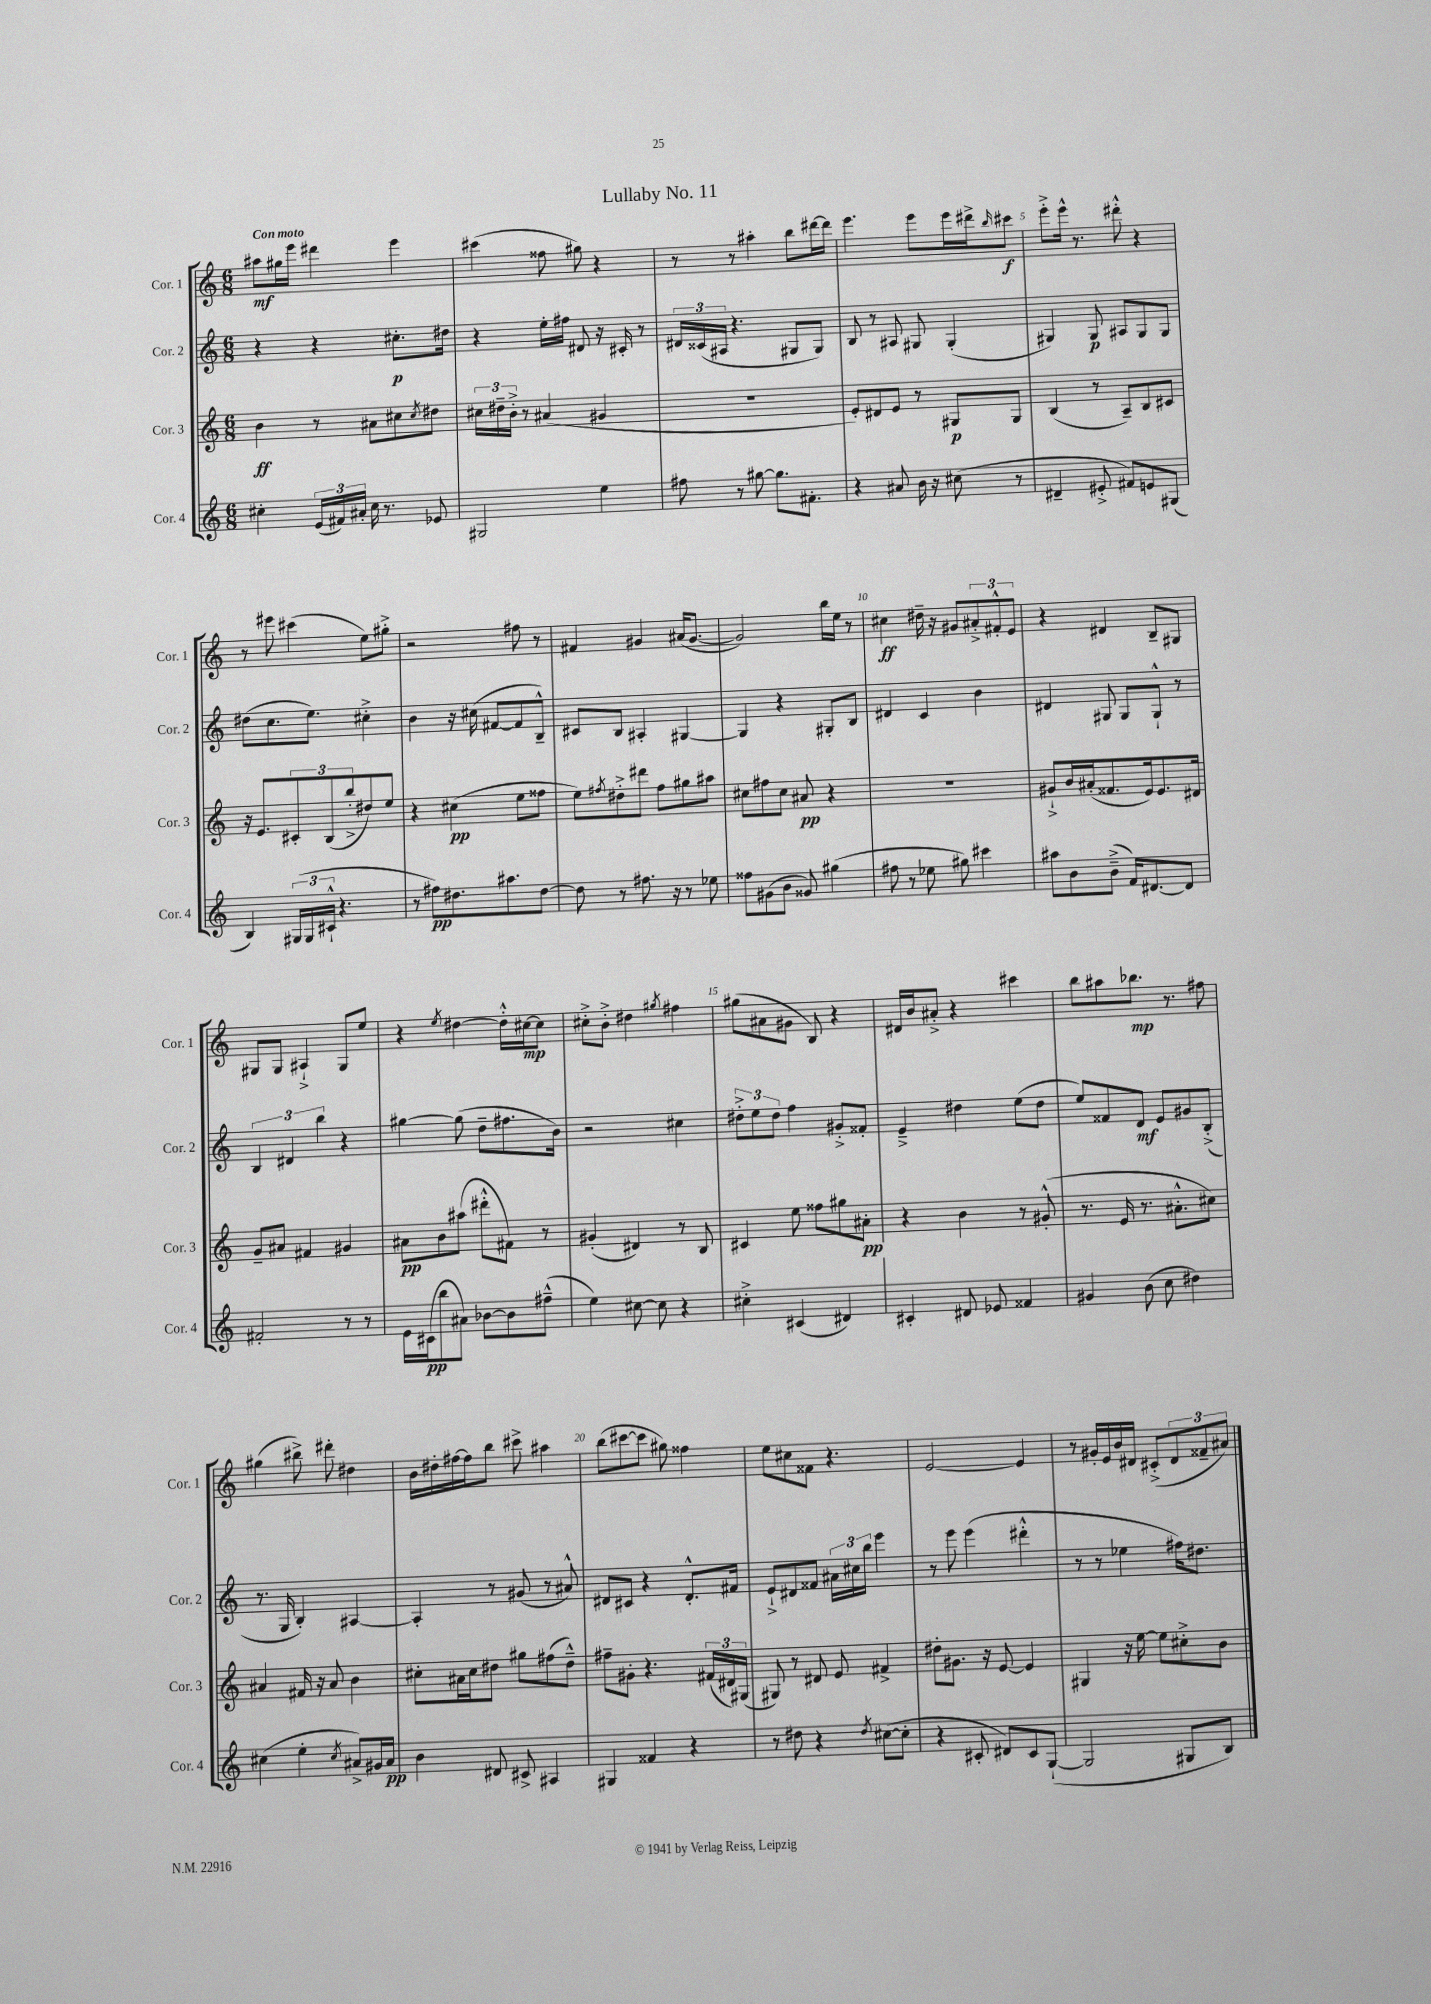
\header { title = "Lullaby No. 11" }
<<
\new StaffGroup <<
\new Staff = "s0" \with { instrumentName = "Cor. 1" shortInstrumentName = "Cor. 1" } {
    \clef treble \key c \major \numericTimeSignature \time 6/8 \tempo "Con moto"
    ais''8\mf gis''16 e'''16 dis'''4 e'''4 |
    cis'''4( fisis''8 gis''8) r4 |
    r8 r8 ais''4-. b''8 dis'''16~ dis'''16 |
    e'''4. e'''8 e'''16 dis'''16-> \grace { b''16 } cis'''8\f |
    e'''8-.-> e'''16-^ r8. dis'''8-.-^ r4 |
    r8 eis'''8 cis'''4( e''8) gis''8-.-> |
    r2 fis''8 r8 |
    fis'4 gis'4 ais'16( gis'8.~ |
    gis'2) b''16 e''16 r8 |
    cis''4\ff dis''16-- r16 gis'8 \tuplet 3/2 { ais'8-.-> fis'8-.-^ e'8 } |
    r4 dis'4 b8-- gis8 |
    gis8 gis8 ais4-!-> gis8 e''8 |
    r4 \acciaccatura { e''8 } dis''4~ dis''16-.-^ cis''16~\mp cis''8 |
    cis''8-.-> b'8-.-> dis''4 \acciaccatura { gis''8 } fis''4 |
    gis''8( ais'8 gis'8 b8) r4 |
    dis'16 b'16 ais'8-.-> r4 cis'''4 |
    b''8 ais''8 bes''8.\mp r8. fis''8 |
    gis''4( bis''8->) dis'''8-. dis''4 |
    b'16 dis''16-. fis''16~ fis''16 b''8 cis'''8-> ais''4 |
    b''8( cis'''8~ cis'''8 gis''8) fisis''4 |
    e''8 cis''8 fisis'8 r4. |
    e'2~ e'4 |
    r8 gis'16-. e'16 b'16 dis'16 cis'8-.->( \tuplet 3/2 { dis'8 fisis'8-- ais'8) } \bar "|." |
}
\new Staff = "s1" \with { instrumentName = "Cor. 2" shortInstrumentName = "Cor. 2" } {
    \clef treble \key c \major \numericTimeSignature \time 6/8
    r4 r4 cis''8.-.\p dis''16 |
    r4 e''16-. fis''16 dis'8 r16 cis'16-. r8 |
    \tuplet 3/2 { dis'16 cisis'16( ais16 } r4. gis8 gis8) |
    b8 r8 ais8 gis8 gis4-.( |
    gis4) gis8\p ais8 gis8 gis8 |
    dis''8( c''8. e''8.) cis''4-.-> |
    b'4 r16 cis''16( fis'8~ fis'8 b8---^) |
    cis'8 b8 ais4-. gis4~ |
    gis4 r4 gis8-. b8 |
    dis'4 c'4 b'4 |
    dis'4 gis8 gis8 gis8-!-^ r8 |
    \tuplet 3/2 { b4 dis'4 b''4 } r4 |
    gis''4~ gis''8( d''8-- fis''8. b'16) |
    r2 cis''4 |
    \tuplet 3/2 { dis''8-.-> e''8 dis''8 } f''4 gis'8-.-> fisis'8-. |
    e'4---> dis''4 e''8( dis''8 |
    e''8) fisis'8 d'8\mf e'8 gis'8 b8-.->( |
    r8. g16 b4-.) ais4~ |
    ais4-. r8 gis'8( r8 ais'8-^) |
    dis'8 cis'8 r4 dis'8.-.-^ fis'16 |
    e'8-!-> dis'8 fisis'8 \tuplet 3/2 { ais'16 cis''16 b''16 } e'''4 |
    r8 e'''8 e'''4( dis'''4-.-^ |
    r8 r8 ees''4 fis''16) dis''8. \bar "|." |
}
\new Staff = "s2" \with { instrumentName = "Cor. 3" shortInstrumentName = "Cor. 3" } {
    \clef treble \key c \major \numericTimeSignature \time 6/8
    b'4\ff r8 ais'8 cis''8 \acciaccatura { cis''8 } dis''8 |
    \tuplet 3/2 { cis''16 dis''16-- b'16-.-> } r8 ais'4( gis'4 |
    R2. |
    e'8-.) dis'8 e'8 r8 gis8\p gis8 |
    b4( r8 a8--) b8 cis'8 |
    r16 e'8. \tuplet 3/2 { cis'8-. b8( b''8-.-> } dis''8) e''8 |
    r4 cis''4\pp( e''8 fisis''8 |
    e''8) \acciaccatura { fis''8 } dis''8-.-> dis'''8 fis''8 gis''8 ais''8 |
    cis''8 fis''8 cis''8 ais'8\pp r4 |
    R2. |
    gis'8-!-> b'16 ais'16-.( fisis'8. e'16) e'8. dis'16 |
    g'8-- ais'8 fis'4 gis'4 |
    ais'8\pp b'8 ais''8( dis'''8-.-^ fis'8) r8 |
    gis'4-.( dis'4) r8 b8 |
    cis'4 e''8 fisis''8 gis''8 ais'8-.\pp |
    r4 b'4 r8 gis'8-.-^( |
    r8. e'16 r8. ais'8.-.-^ cis''8) |
    ais'4 fis'16 r16 ais'8 b'4 |
    cis''8-. ais'16 cis''16 dis''8 gis''8 fis''8( dis''8---^) |
    fis''8-- gis'8-. r4. \tuplet 3/2 { fis'16( dis'16) gis16( } |
    gis8) r8 dis'8 e'8 fis'4-> |
    dis''8-. gis'8. r16 e'8~ e'4 |
    gis4 r16 e''16~ e''8 cis''8-.-> b'8 \bar "|." |
}
\new Staff = "s3" \with { instrumentName = "Cor. 4" shortInstrumentName = "Cor. 4" } {
    \clef treble \key c \major \numericTimeSignature \time 6/8
    cis''4-. \tuplet 3/2 { e'16( fis'16) ais'16-. } cis''16 r8. ees'8 |
    gis2 e''4 |
    fis''8 r8 gis''8~ gis''8. fis'8.-. |
    r4 ais'8 b'16 r16 cis''8( r8 |
    dis'4-- eis'8-.-> fis'8) e'8 gis8( |
    b4) \tuplet 3/2 { gis16( gis16 cis'16-!-^ } r4. |
    r8 fis''8\pp) dis''8. ais''8. dis''8~ |
    dis''8 r8 fis''8. r16 r8 ees''8 |
    fisis''8 gis'8( b'8 gisis'8) gis''4( |
    fis''8 r8 ees''8 gis''8) cis'''4 |
    ais''8 b'8 b'8--->( f'16) dis'8.~ dis'8 |
    fis'2-. r8 r8 |
    e'16 cis'16\pp( b''8 ais'8) bes'8~ bes'8 fis''8---^( |
    e''4) cis''8~ cis''8 r4 |
    cis''4-.-> cis'4( dis'4) |
    cis'4-. dis'8 ees'8 fisis'4 |
    gis'4 b'8( c''8 dis''4) |
    cis''4( e''4-. \acciaccatura { cis''8 } ais'8->) gis'16 ais'16\pp |
    b'4 dis'8 cis'8-> ais4 |
    gis4 fisis'4 r4 |
    r8 dis''8 r4 \acciaccatura { dis''8 } cis''8~( cis''8-. |
    r4 cis'8-. dis'8) cis'8 g8~-!( |
    g2 gis8 b8) \bar "|." |
}
>>
>>
\layout { \context { \Score \override BarNumber.break-visibility = ##(#f #t #t) barNumberVisibility = #(every-nth-bar-number-visible 5) } }
